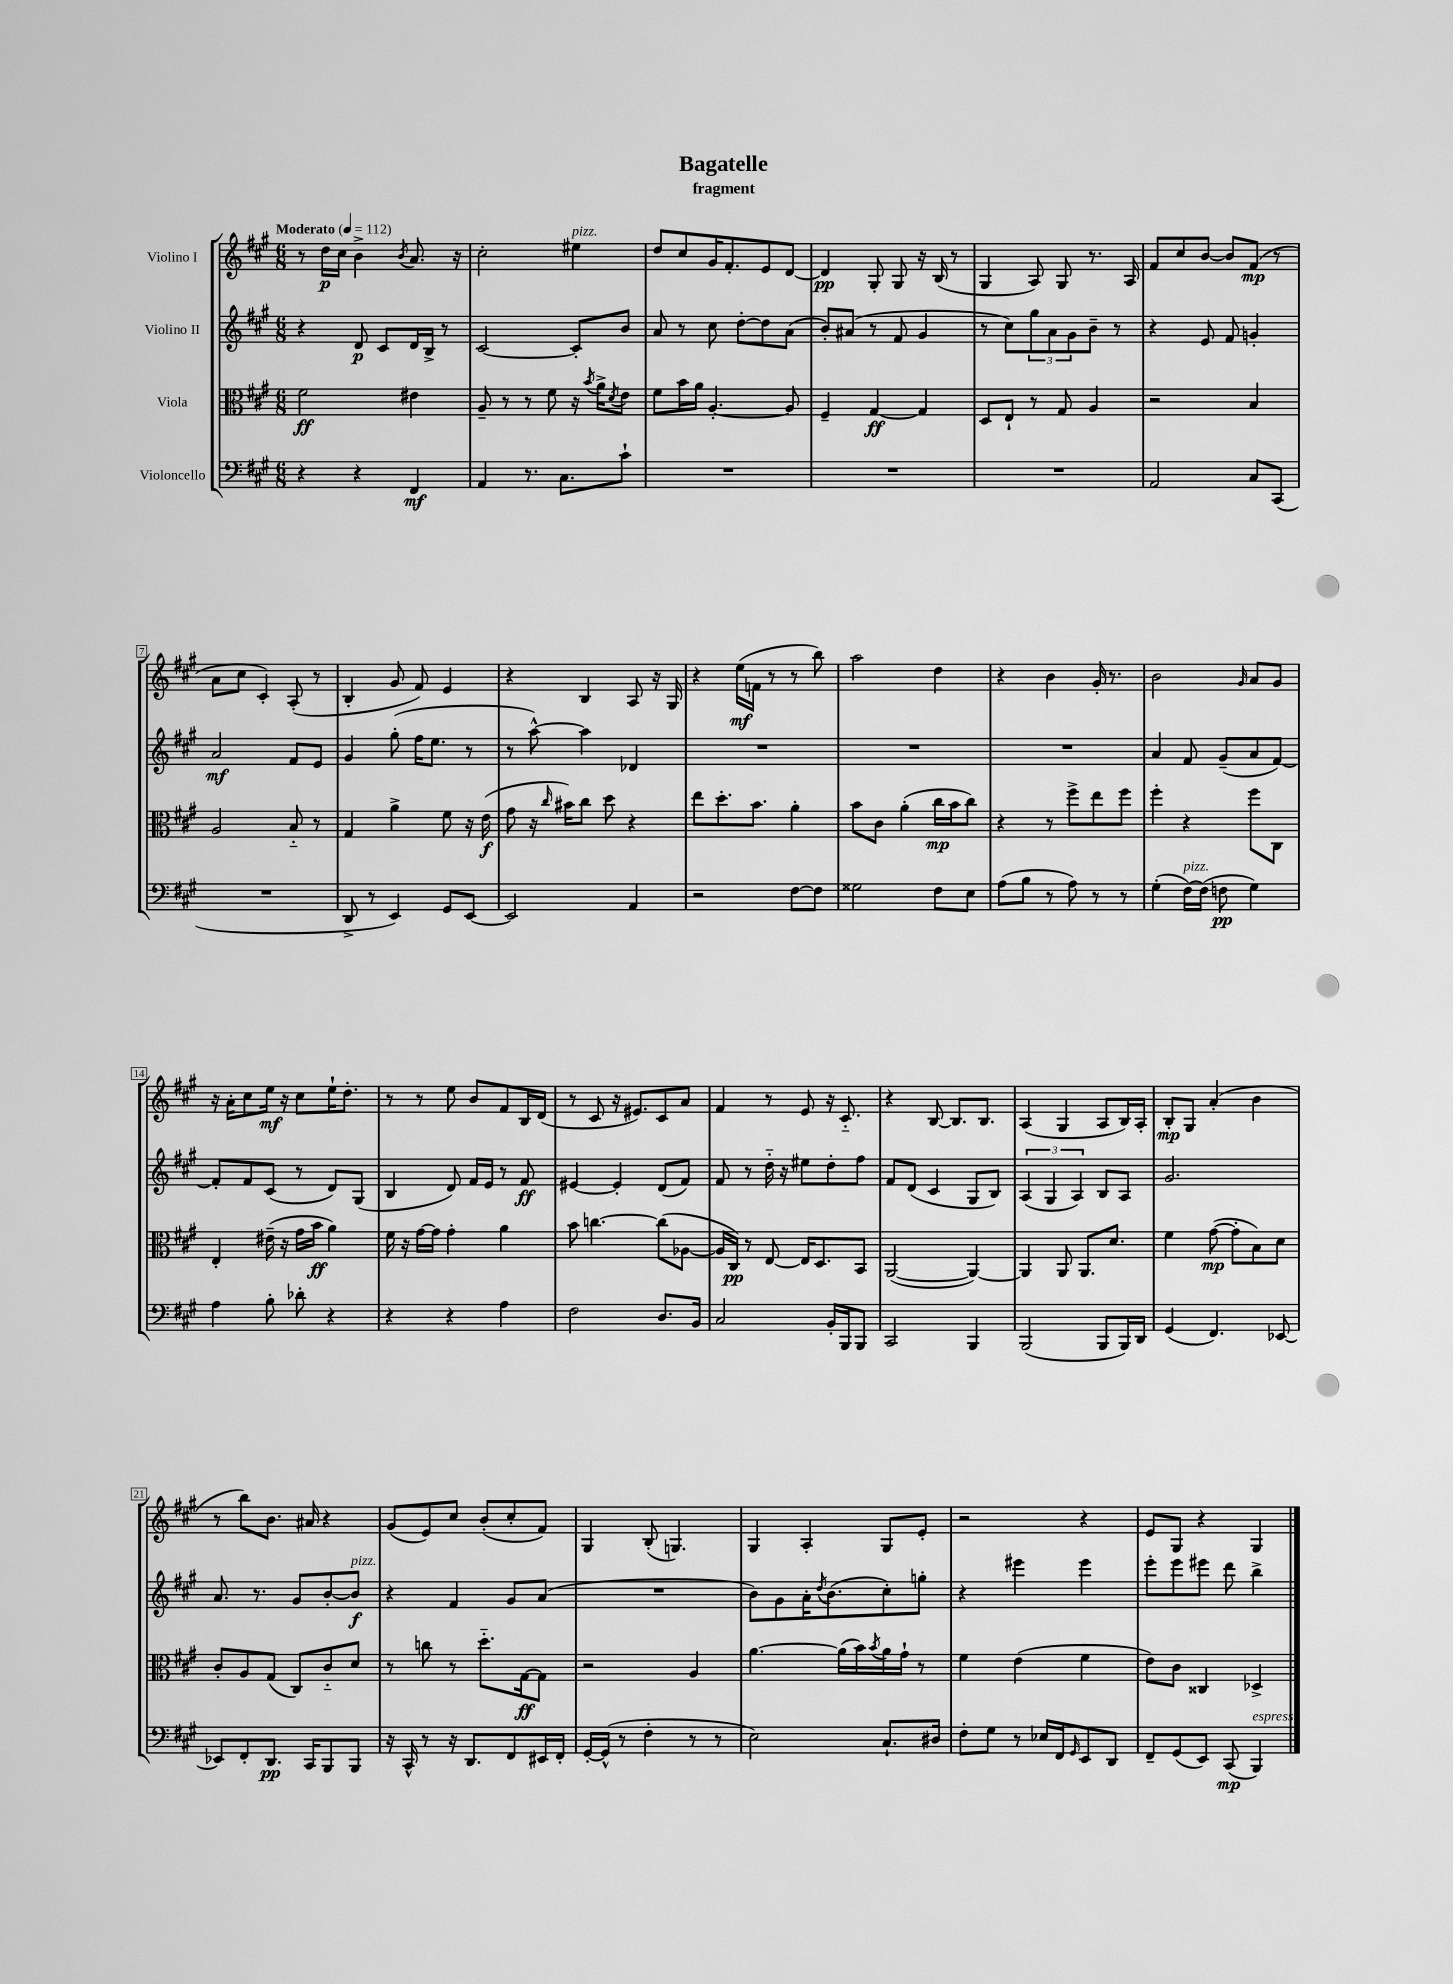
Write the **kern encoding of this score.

**kern	**dynam	**kern	**dynam	**kern	**dynam	**kern	**dynam
*part4	*part4	*part3	*part3	*part2	*part2	*part1	*part1
*staff4	*staff4	*staff3	*staff3	*staff2	*staff2	*staff1	*staff1
*I"Violoncello	*	*I"Viola	*	*I"Violino II	*	*I"Violino I	*
*clefF4	*	*clefC3	*	*clefG2	*	*clefG2	*
*k[f#c#g#]	*	*k[f#c#g#]	*	*k[f#c#g#]	*	*k[f#c#g#]	*
*M6/8	*	*M6/8	*	*M6/8	*	*M6/8	*
*MM112	*	*MM112	*	*MM112	*	*MM112	*
=1	=1	=1	=1	=1	=1	=1	=1
!	!	!	!	!	!	!LO:TX:a:B:t=Moderato	!
4r	.	2f#\	ff	4r	.	8r	.
.	.	.	.	.	.	16dd\LL	p
.	.	.	.	.	.	16cc#\JJ	.
4r	.	.	.	8d/	p	4b^\	.
.	.	.	.	8c#/L	.	.	.
.	.	.	.	.	.	8qb/	.
4FF#/	mf	4e#X\	.	16d/L	.	8.a/	.
.	.	.	.	16B^/JJ	.	.	.
.	.	.	.	8r	.	.	.
.	.	.	.	.	.	16r	.
=2	=2	=2	=2	=2	=2	=2	=2
4AA/	.	8A~/	.	[2c#/	.	2cc#'\	.
.	.	8r	.	.	.	.	.
8.r	.	8r	.	.	.	.	.
.	.	8f#\	.	.	.	.	.
8.C#\L	.	.	.	.	.	.	.
!	!	!	!	!	!	!LO:TX:a:i:t=pizz.	!
.	.	16r	.	8c#'/L]	.	4ee#X\	.
.	.	8qb/	.	.	.	.	.
.	.	16a^\KL	.	.	.	.	.
.	.	8qd/	.	.	.	.	.
8c#`\J	.	8e\J	.	8b/J	.	.	.
=3	=3	=3	=3	=3	=3	=3	=3
2.r	.	8f#\L	.	8a/	.	8dd/L	.
.	.	16b\L	.	8r	.	8cc#/	.
.	.	16a\JJ	.	.	.	.	.
.	.	[4.A'/	.	8cc#\	.	16g#/K	.
.	.	.	.	.	.	8.f#'/	.
.	.	.	.	[8dd'\L	.	.	.
.	.	.	.	8dd\]	.	8e/	.
.	.	8A/]	.	(8a\J	.	[8d/J	.
=4	=4	=4	=4	=4	=4	=4	=4
2.r	.	4F#~/	.	8b'/L)	.	4d/]	pp
.	.	.	.	(8a#X/J	.	.	.
.	.	[4G#/	ff	8r	.	8G#'/	.
.	.	.	.	8f#/	.	8G#/	.
.	.	4G#/]	.	4g#/	.	16r	.
.	.	.	.	.	.	(16B/	.
.	.	.	.	.	.	8r	.
=5	=5	=5	=5	=5	=5	=5	=5
2.r	.	8D/L	.	8r	.	4G#/	.
.	.	8E`/J	.	8cc#\L)	.	.	.
.	.	8r	.	12gg#\	.	8A/)	.
.	.	.	.	12a\	.	.	.
.	.	8G#/	.	.	.	8G#/	.
.	.	.	.	12g#\	.	.	.
.	.	4A/	.	8b~\J	.	8.r	.
.	.	.	.	8r	.	.	.
.	.	.	.	.	.	16A/	.
=6	=6	=6	=6	=6	=6	=6	=6
2AA/	.	2r	.	4r	.	8f#/L	.
.	.	.	.	.	.	8cc#/	.
.	.	.	.	8e/	.	[8b/J	.
.	.	.	.	8f#/	.	8b/L]	.
8C#/L	.	4B/	.	4gn'/	.	(8f#/J	mp
(8CC#/J	.	.	.	.	.	8r	.
!!LO:LB:g=z
=7	=7	=7	=7	=7	=7	=7	=7
2.r	.	2A/	.	2a/	mf	8a\L	.
.	.	.	.	.	.	8cc#\J	.
.	.	.	.	.	.	4c#'/)	.
.	.	8B/	.	8f#/L	.	(8A'/	.
.	.	8r	.	8e/J	.	8r	.
=8	=8	=8	=8	=8	=8	=8	=8
8DD^/	.	4G#/	.	4g#/	.	4B'/	.
8r	.	.	.	.	.	.	.
4EE/)	.	4a^\	.	(8gg#'\	.	8g#/	.
.	.	.	.	16ff#\KL	.	8f#/)	.
.	.	.	.	8.ee\J	.	.	.
8GG#/L	.	8f#\	.	.	.	4e/	.
[8EE/J	.	16r	.	8r	.	.	.
.	.	(16e\	f	.	.	.	.
=9	=9	=9	=9	=9	=9	=9	=9
2EE/]	.	8g#\	.	8r	.	4r	.
.	.	16r	.	[8aa^^\)	.	.	.
.	.	16qqcc#/	.	.	.	.	.
.	.	16b#X\KL)	.	.	.	.	.
.	.	8cc#\J	.	4aa\]	.	4B/	.
.	.	8dd\	.	.	.	.	.
4AA/	.	4r	.	4d-X/	.	8A/	.
.	.	.	.	.	.	16r	.
.	.	.	.	.	.	16G#/	.
=10	=10	=10	=10	=10	=10	=10	=10
2r	.	8ee\L	.	2.r	.	4r	.
.	.	8.dd'\	.	.	.	.	.
.	.	.	.	.	.	(16ee\LL	mf
.	.	8.b\J	.	.	.	16fn\JJ	.
.	.	.	.	.	.	8r	.
[8F#\L	.	4a'\	.	.	.	8r	.
8F#\J]	.	.	.	.	.	8bb\)	.
=11	=11	=11	=11	=11	=11	=11	=11
2G##X\	.	8b\L	.	2.r	.	2aa\	.
.	.	8c#\J	.	.	.	.	.
.	.	(4a'\	.	.	.	.	.
8F#\L	.	16cc#\LL	mp	.	.	4dd\	.
.	.	16b\J	.	.	.	.	.
8E\J	.	8cc#\J)	.	.	.	.	.
=12	=12	=12	=12	=12	=12	=12	=12
(8A\L	.	4r	.	2.r	.	4r	.
8B\J	.	.	.	.	.	.	.
8r	.	8r	.	.	.	4b\	.
8A\)	.	8ff#^\L	.	.	.	.	.
8r	.	8ee\	.	.	.	16g#'/	.
.	.	.	.	.	.	8.r	.
8r	.	8ff#\J	.	.	.	.	.
=13	=13	=13	=13	=13	=13	=13	=13
(4G#'\	.	4ff#'\	.	4a/	.	2b\	.
!LO:TX:a:i:t=pizz.	!	!	!	!	!	!	!
[16F#\LL)	.	4r	.	8f#/	.	.	.
(16F#\JJ]	.	.	.	.	.	.	.
8Fn\	pp	.	.	(8g#~/L	.	.	.
.	.	.	.	.	.	16qqg#/	.
4G#\)	.	8ff#\L	.	8a/	.	8a/L	.
.	.	8C#\J	.	[8f#/J)	.	8g#/J	.
!!LO:LB:g=z
=14	=14	=14	=14	=14	=14	=14	=14
4A\	.	4E'/	.	8f#'/L]	.	16r	.
.	.	.	.	.	.	16a'\KL	.
.	.	.	.	8f#/	.	8cc#\	.
8B'\	.	(16e#X~\	.	(8c#/J	.	16ee\Jk	mf
.	.	16r	.	.	.	16r	.
8d-X'\	.	16g#\LL	.	8r	.	8cc#\L	.
.	.	16b\JJ	ff	.	.	.	.
4r	.	4a\)	.	8d/L)	.	16ee`\K	.
.	.	.	.	.	.	8.dd'\J	.
.	.	.	.	(8G#/J	.	.	.
=15	=15	=15	=15	=15	=15	=15	=15
4r	.	16f#\	.	4B/	.	8r	.
.	.	16r	.	.	.	.	.
.	.	[16g#\LL	.	.	.	8r	.
.	.	16g#\JJ]	.	.	.	.	.
4r	.	4g#'\	.	8d/)	.	8ee\	.
.	.	.	.	16f#/LL	.	8b/L	.
.	.	.	.	16e/JJ	.	.	.
4A\	.	4a\	.	8r	.	8f#/	.
.	.	.	.	8f#/	ff	16B/L	.
.	.	.	.	.	.	(16d/JJ	.
=16	=16	=16	=16	=16	=16	=16	=16
2F#\	.	8b\	.	[4e#X/	.	8r	.
.	.	[4.ccn\	.	.	.	8c#/	.
.	.	.	.	4e#'/]	.	16r	.
.	.	.	.	.	.	8.e#X/L)	.
8.D/L	.	(8cc\L]	.	(8d/L	.	8c#/	.
.	.	[8A-X\J	.	8f#/J)	.	8a/J	.
16BB/Jk	.	.	.	.	.	.	.
=17	=17	=17	=17	=17	=17	=17	=17
2C#/	.	16A-/LL]	.	8f#/	.	4f#/	.
.	.	16C#/JJ)	pp	.	.	.	.
.	.	8r	.	8r	.	.	.
.	.	[8E/	.	16dd\	.	8r	.
.	.	.	.	16r	.	.	.
.	.	16E/KL]	.	8ee#X\L	.	8e/	.
.	.	8.D/	.	.	.	.	.
16BB'/LL	.	.	.	8dd'\	.	16r	.
16BBB/J	.	.	.	.	.	8.c#/	.
8BBB/J	.	8BB/J	.	8ff#\J	.	.	.
=18	=18	=18	=18	=18	=18	=18	=18
2CC#/	.	([2AA/	.	8f#/L	.	4r	.
.	.	.	.	(8d/J	.	.	.
.	.	.	.	4c#/	.	[8B/	.
.	.	.	.	.	.	8.B/L]	.
4BBB/	.	4AA/_)	.	8G#/L	.	.	.
.	.	.	.	.	.	8.B/J	.
.	.	.	.	8B/J)	.	.	.
=19	=19	=19	=19	=19	=19	=19	=19
(2BBB/	.	4AA/]	.	(6A/	.	(4A/	.
.	.	.	.	6G#/	.	.	.
.	.	8AA/	.	.	.	4G#/	.
.	.	.	.	6A/)	.	.	.
.	.	8.AA/L	.	.	.	.	.
8BBB/L	.	.	.	8B/L	.	8A/L	.
.	.	8.d/J	.	.	.	.	.
16BBB/L)	.	.	.	8A/J	.	16B/L)	.
16DD/JJ	.	.	.	.	.	16A'/JJ	.
=20	=20	=20	=20	=20	=20	=20	=20
(4GG#/	.	4f#\	.	2.g#/	.	8B'/L	mp
.	.	.	.	.	.	8G#/J	.
4.FF#/)	.	([8g#\	mp	.	.	(4a'/	.
.	.	8g#'\L]	.	.	.	.	.
.	.	8B\)	.	.	.	4b\	.
[8EE-X/	.	8d\J	.	.	.	.	.
!!LO:LB:g=z
=21	=21	=21	=21	=21	=21	=21	=21
8EE-X/L]	.	8c#'/L	.	8.a/	.	8r	.
8FF#'/	.	8A/	.	.	.	8bb\L)	.
.	.	.	.	8.r	.	.	.
8.DD/J	pp	(8G#/J	.	.	.	8.b\J	.
.	.	8C#/L)	.	8g#/L	.	.	.
16CC#/KL	.	.	.	.	.	16a#X/	.
8BBB/	.	8c#/	.	[8b'/	.	4r	.
!	!	!	!	!LO:TX:a:i:t=pizz.	!	!	!
8BBB/J	.	8d/J	.	8b/J]	f	.	.
=22	=22	=22	=22	=22	=22	=22	=22
16r	.	8r	.	4r	.	(8g#/L	.
16CC#^^/	.	.	.	.	.	.	.
8r	.	8ccn\	.	.	.	8e/)	.
16r	.	8r	.	4f#/	.	8cc#/J	.
8.DD/L	.	.	.	.	.	.	.
.	.	8.dd\L	.	.	.	(8b'/L	.
8FF#/	.	.	.	8g#/L	.	8cc#'/	.
.	.	[16G#\k	ff	.	.	.	.
16EE#X/L	.	8G#\J]	.	(8a/J	.	8f#/J)	.
16FF#'/JJ	.	.	.	.	.	.	.
=23	=23	=23	=23	=23	=23	=23	=23
[16GG#'/LL	.	2r	.	2.r	.	4G#/	.
(16GG#^^/JJ]	.	.	.	.	.	.	.
8r	.	.	.	.	.	.	.
4F#'\	.	.	.	.	.	(8B'/	.
.	.	.	.	.	.	4.Gn/)	.
8r	.	4A/	.	.	.	.	.
8r	.	.	.	.	.	.	.
=24	=24	=24	=24	=24	=24	=24	=24
2E\)	.	[4.a\	.	8b\L)	.	4G#/	.
.	.	.	.	8g#\	.	.	.
.	.	.	.	16a'\K	.	4A'/	.
.	.	.	.	8qdd/	.	.	.
.	.	.	.	(8.b\	.	.	.
.	.	(16a\LL]	.	.	.	.	.
.	.	16b\)	.	.	.	.	.
.	.	8qb/	.	.	.	.	.
8.C#`/L	.	16a\	.	8cc#'\)	.	8G#/L	.
.	.	16g#`\JJ	.	.	.	.	.
.	.	8r	.	8ggn'\J	.	8e'/J	.
16D#X/Jk	.	.	.	.	.	.	.
=25	=25	=25	=25	=25	=25	=25	=25
8F#'\L	.	4f#\	.	4r	.	2r	.
8G#\J	.	.	.	.	.	.	.
8r	.	(4e\	.	4eee#X\	.	.	.
16E-X/LL	.	.	.	.	.	.	.
16FF#/J	.	.	.	.	.	.	.
16qqGG#/	.	.	.	.	.	.	.
8EE/	.	4f#\	.	4eee#\	.	4r	.
8DD/J	.	.	.	.	.	.	.
=26	=26	=26	=26	=26	=26	=26	=26
8FF#~/L	.	8e\L)	.	8eee'\L	.	8e/L	.
(8GG#/	.	8c#\J	.	8eee\	.	8G#/J	.
8EE/J)	.	4C##X/	.	8eee#X\J	.	4r	.
(8CC#/	mp	.	.	8ddd\	.	.	.
!LO:TX:a:i:t=espress.	!	!	!	!	!	!	!
4BBB/)	.	4D-X^/	.	4bb^\	.	4G#/	.
==	==	==	==	==	==	==	==
*-	*-	*-	*-	*-	*-	*-	*-
